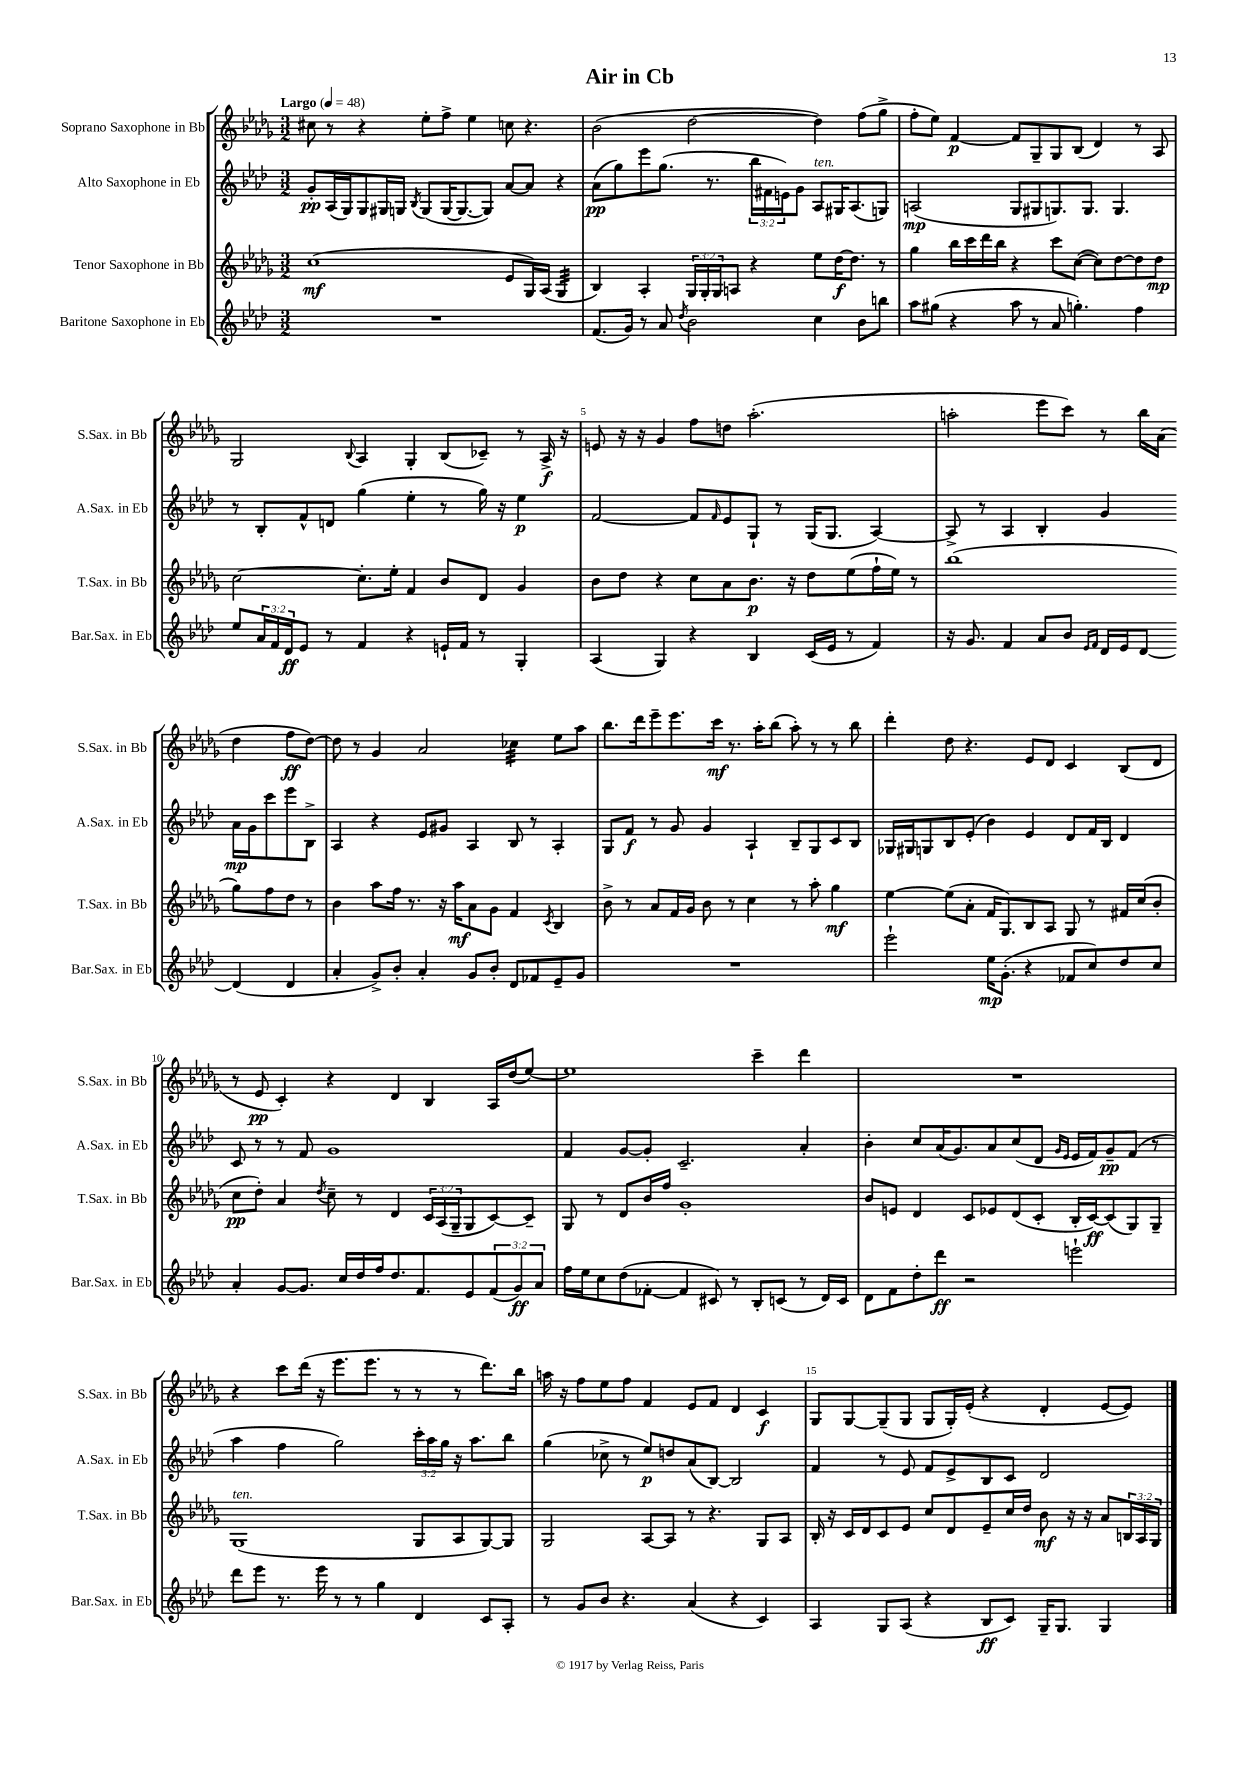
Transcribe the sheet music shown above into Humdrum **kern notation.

**kern	**kern	**kern	**kern
*staff4	*staff3	*staff2	*staff1
*clefG2	*clefG2	*clefG2	*clefG2
*k[b-e-a-d-]	*k[b-e-a-d-g-]	*k[b-e-a-d-]	*k[b-e-a-d-g-]
*M3/2	*M3/2	*M3/2	*M3/2
*MM48	*MM48	*MM48	*MM48
1.r	(1cc	8g'	8cc#
.	.	(16A-	8r
.	.	16G)	.
.	.	8G	4r
.	.	16G#	.
.	.	16G	.
.	.	8qB-	.
.	.	(8G	8ee-'
.	.	[16G	8ff^
.	.	8.G_	.
.	.	.	4ee-
.	.	8G])	.
.	8e-	[8a-	8cc
.	16G-)	8a-]	4.r
.	(16A-	.	.
.	4G-	4r	.
=	=	=	=
(8.f	4B-)	(8a-	(2b-
.	.	8gg)	.
16g)	.	.	.
8r	4A-'	8eee-	.
8a-	.	(8.gg	.
8qdd-	.	.	.
2b-	24G-	.	[2dd-
.	24G-'	.	.
.	.	8.r	.
.	24G-	.	.
.	8A	.	.
.	4r	24bb-	.
.	.	24f#	.
.	.	24e)	.
.	.	8g	.
4cc	8ee-	8A-	4dd-])
.	[16dd-	16G#	.
.	8.dd-]	(8.A-	.
8b-	.	.	(8ff
8bb	8r	8G)	8gg-^
=	=	=	=
8aa-	4gg-	(2A	8ff'
(8gg#	.	.	8ee-)
4r	16bb-	.	[4f
.	16ccc	.	.
.	16ddd-	.	.
.	16bb-	.	.
8aa-	4r	8G	8f]
8r	.	8G#	8G-~
8a-	8ccc	8.G)	8G-
4.gg')	([8cc	.	(8B-
.	.	8.G	.
.	8cc])	.	4d-)
.	[8dd-	4.G	.
4ff	8dd-]	.	8r
.	8dd-	.	8A-
=	=	=	=
8ee-	[2cc	8r	2G-
24a-	.	8B-'	.
24f	.	.	.
24d-	.	.	.
8e-	.	8f^^	.
8r	.	8d	.
.	.	.	8qqB-
4f	8.cc']	(4gg	4A-
.	16ee-'	.	.
4r	4f	4ee-'	4G-'
16e`	8b-	8r	(8B-
16f	.	.	.
8r	8d-	16gg)	8c-~)
.	.	16r	.
4G'	4g-	4ee-	8r
.	.	.	16A-^
.	.	.	16r
=	=	=	=
(4A-	8b-	[2f	8e
.	8dd-	.	16r
.	.	.	16r
4G)	4r	.	4g-
4r	8cc	8f]	8ff
.	.	16qqf	.
.	8a-	8e-	8dd
4B-	8.b-	8G`	(2.aa-'
.	.	8r	.
.	16r	.	.
(16c	8dd-	(16G	.
16e-	.	8.G	.
8r	(8ee-	.	.
4f)	16ff`	[4A-)	.
.	16ee-)	.	.
.	8r	.	.
=	=	=	=
16r	(1bb-	8A-^]	2aa'
8.g	.	.	.
.	.	8r	.
4f	.	4A-	.
8a-	.	4B-'	8eee-
8b-	.	.	8ccc)
16qqe-	.	.	.
16qqf	.	.	.
16d-	.	4g	8r
16e-	.	.	.
[8d-	.	.	16bb-
.	.	.	(16a-
(4d-]	8gg-)	16a-	4dd-
.	.	16g	.
.	8ff	8ccc	.
4d-	8dd-	8eee-	8ff
.	8r	8B-^	[8dd-)
=	=	=	=
4a-'	4b-	4A-	8dd-]
.	.	.	8r
8g^)	8aa-	4r	4g-
8b-'	16ff	.	.
.	8.r	.	.
4a-'	.	8e-	2a-
.	16r	8g#	.
.	16aa-	.	.
8g	8a-	4A-	.
8b-'	8g-	.	.
8d-	4f	8B-	4cc-
8f-	.	8r	.
.	8qc	.	.
8e-~	4B-	4A-'	8ee-
8g	.	.	8aa-
=	=	=	=
1.r	8b-^	8G	8.bb-
.	8r	8f	.
.	.	.	16ddd-
.	8a-	8r	8eee-~
.	16f	8g	8.eee-
.	16g-	.	.
.	8b-	4g	.
.	.	.	16ccc
.	8r	.	8.r
.	4cc	4A-`	.
.	.	.	16aa-'
.	.	.	(8bb-
.	8r	8B-~	8aa-')
.	8aa-'	8G	8r
.	4gg-	8c	8r
.	.	8B-	8bb-
=	=	=	=
2eee-`	[4ee-	16G-	4ddd-'
.	.	16G#	.
.	.	8G	.
.	(8ee-]	8B-	8dd-
.	8a-'	(8e-'	4.r
16ee-	16f	4b-)	.
(8.g'	8.G-)	.	.
4r	8B-	4e-	8e-
.	8A-	.	8d-
8f-	8G-	8d-	4c
8cc)	8r	16f	.
.	.	16B-	.
8dd-	16f#	4d-	(8B-
.	(16cc	.	.
8cc	8b-'	.	8d-
=	=	=	=
4a-'	8cc	8c	8r
.	8dd-')	8r	8e-
[8g	4a-	8r	4c')
8.g]	.	8f	.
.	8qdd-	.	.
.	8cc~	1g	4r
16cc	.	.	.
16dd-	8r	.	.
16ff	.	.	.
8.dd-	4d-	.	4d-
8.f	.	.	.
.	24c	.	4B-
.	(24A-	.	.
.	24G-~	.	.
8e-	8G-	.	.
(12f	[8c)	.	16A-
.	.	.	(16dd-
12g)	.	.	.
.	8c~]	.	[8ee-)
12a-	.	.	.
=	=	=	=
16ff	8G-	4f	1ee-]
16ee-	.	.	.
8cc	8r	.	.
(8dd-	8d-	[8g	.
[8f-'	16b-	8g']	.
.	16ff	.	.
4f-]	1g-'	2.c~	.
8c#)	.	.	.
8r	.	.	.
8B-'	.	.	4ccc~
(8c	.	.	.
8r	.	4a-'	4ddd-
16d-)	.	.	.
16c	.	.	.
=	=	=	=
8d-	8b-	4b-'	1.r
8f	8e	.	.
8dd-'	4d-	8cc	.
8ddd-	.	(16a-	.
.	.	8.g)	.
2r	8c	.	.
.	8e-	8a-	.
.	(8d-	(8cc	.
.	8c'	8d-	.
.	.	16qqg	.
.	.	16qqe-	.
2eee`	16B-'	16e-	.
.	[16c)	16f)	.
.	(8c]	8g~	.
.	8G-)	(8f	.
.	8G-~	8r	.
=	=	=	=
8ddd-	(1G-	4aa-	4r
8eee-	.	.	.
8.r	.	4ff	8ccc
.	.	.	(16ddd-
16eee-	.	.	16r
8r	.	2gg)	8.eee-
8r	.	.	.
.	.	.	8.eee-
4gg	.	.	.
.	.	.	8r
4d-	8G-	24ccc'	8r
.	.	24aa-	.
.	.	24gg	.
.	8A-	16r	8r
.	.	8.aa-	.
8c	[8G-)	.	8.ddd-)
8A-'	8G-]	8bb-	.
.	.	.	16bb-
=	=	=	=
8r	2G-	(4gg	16aa
.	.	.	16r
8g	.	.	8ff
8b-	.	8cc-^	8ee-
4.r	.	8r	8ff
.	[8A-	8ee-)	4f
.	8A-]	8dd	.
(4a-	8r	(8a-	8e-
.	4.r	[8B-)	8f
4r	.	2B-]	4d-
4c)	8G-	.	4c
.	8A-	.	.
=	=	=	=
4A-	16B-'	4f	8G-
.	16r	.	.
.	16c	.	[8G-
.	16d-	.	.
8G	8c	8r	(8G-~]
(8A-	8e-	8e-	8G-
4r	8cc	8f	8G-
.	8d-	8e-^	16G-')
.	.	.	(16e-'
8B-	8e-~	8B-	4r
8c)	16cc	8c	.
.	16dd-	.	.
16G~	8b-	2d-	4d-'
8.G	.	.	.
.	16r	.	.
.	16r	.	.
4G	8a-	.	[8e-
.	24B	.	8e-])
.	24A-	.	.
.	24G-	.	.
==	==	==	==
*-	*-	*-	*-
